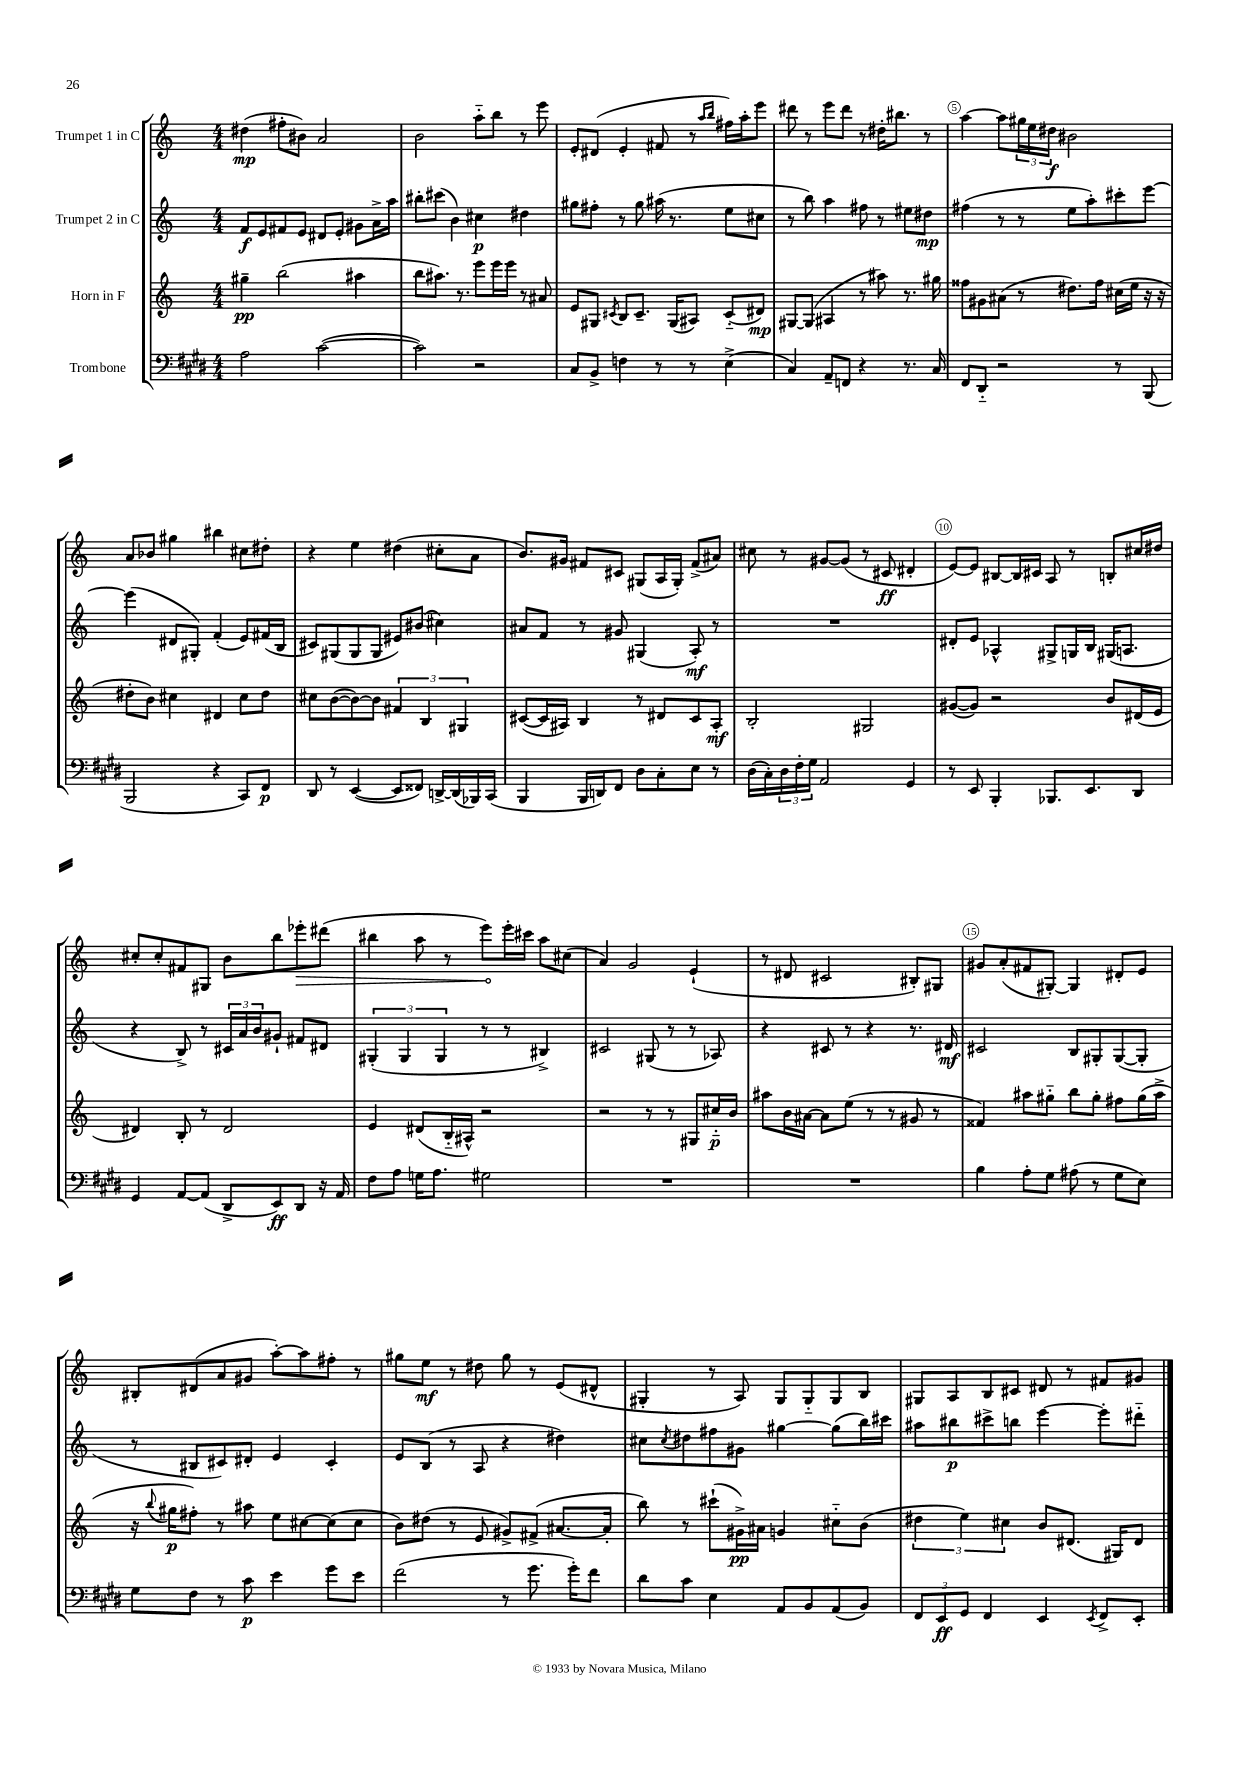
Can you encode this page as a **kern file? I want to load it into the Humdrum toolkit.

**kern	**kern	**kern	**kern
*staff4	*staff3	*staff2	*staff1
*clefF4	*clefG2	*clefG2	*clefG2
*k[f#c#g#d#]	*k[]	*k[]	*k[]
*M4/4	*M4/4	*M4/4	*M4/4
2A	4gg#~	8f	(4dd#
.	.	8e	.
.	(2bb	8f#	8ff#'
.	.	8e	8b#)
([2c#	.	8d#	2a
.	.	8e'	.
.	4aa#	8g#	.
.	.	16a^	.
.	.	16aa	.
=	=	=	=
2c#])	8bb	8bb#'	2b
.	8.aa#)	(8ccc#	.
.	.	4b)	.
.	8.r	.	.
2r	8eee	4cc#	8aa'~
.	16eee	.	8bb
.	16eee	.	.
.	8r	4dd#	8r
.	8a#	.	8eee
=	=	=	=
8C#	8e	8gg#	8e'
8BB^	8G#	8ff#'	(8d#
.	8qc#	.	.
4F	8B	8r	4e'
.	8.c#~	8gg#	.
8r	.	(16aa#	8f#
.	(16G#	8.r	.
8r	8A#)	.	8r
.	.	.	16qqaa
.	.	.	16qqbb
(4E^	(8c#'~	8ee	16ff#)
.	.	.	16aa'
.	8d#)	8cc#	8eee
=	=	=	=
4C#)	[8G#	8r	8ddd#
.	(8G#]	8bb)	8r
8AA~	4A#	4aa	8eee
8FF	.	.	8ddd#
4r	8r	8ff#	8r
.	8aa#)	8r	16dd#'
.	.	.	8.bb#
8.r	8.r	8ee#	.
.	.	8dd#	8r
16C#	16gg#	.	.
=	=	=	=
8FF#	8ff##	(4ff#	[4aa
8DD#'~	8g#	.	.
2r	(8a#	8r	8aa]
.	8r	8r	24gg#
.	.	.	24ee
.	.	.	24dd#
.	8.dd#)	8ee	2b#
.	.	8aa')	.
.	16ff##	.	.
8r	(16cc#	8ccc#'	.
.	16ee	.	.
(8BBB	16r	[8eee	.
.	16r	.	.
=	=	=	=
2BBB	8dd#'	(4eee]	8a
.	8b)	.	8b-
.	4cc#	8d#	4gg#
.	.	8G#')	.
4r	4d#	(4f'	4bb#
8CC#)	8cc#	8e)	8cc#
8FF#	8dd#	(16f#	8dd#'
.	.	16B	.
=	=	=	=
8DD#	8cc#	8c#)	4r
8r	([8b	(8G#	.
([4EE	8b_)	8G#	4ee
.	8b]	8G#	.
8EE]	6f#	8e#)	(4dd#
8FF##)	.	(8b#	.
.	6B	.	.
[16DD^	.	4cc#)	8cc#'
(16DD]	.	.	.
.	6G#	.	.
16BBB-)	.	.	8a
(16CC#	.	.	.
=	=	=	=
4BBB	([8c#	8a#	8.b)
.	16c#]	8f	.
.	16A#)	.	16g#
16BBB	4B	8r	8f#
16DD)	.	.	.
8FF#	.	8g#	8c#
8D#	8r	(4G#	(8G#
8C#'	8d#	.	16A
.	.	.	16G#')
8E	8c#	8A')	(8f#^
8r	8A#'	8r	8a#)
=	=	=	=
(16D#	2B'	1r	8cc#
16C#')	.	.	.
24D#	.	.	8r
24F#'	.	.	.
24G#	.	.	.
2AA	.	.	[8g#
.	.	.	(8g#]
.	2G#	.	8r
.	.	.	8c#
4GG#	.	.	4d#'
=	=	=	=
8r	([8g#	8d#'	[8e)
8EE	8g#])	8e	8e]
4BBB'	2r	4A-^^	[8B#
.	.	.	16B#]
.	.	.	16c#
8.BBB-	.	8G#^	8A
.	.	16G	8r
8.EE	.	16B	.
.	8b	(16G#	8B'
.	.	8.A	.
8DD#	(16d#	.	16cc#
.	16e	.	16dd#
=	=	=	=
4GG#	4d#)	4r	8cc#'
.	.	.	8cc#'
[8AA	8B'	8B^)	8f#
(8AA]	8r	8r	8G#
8DD#^	2d#	24c#	8b
.	.	24a	.
.	.	24b	.
8EE)	.	8g#`	8bb
8DD#	.	8f#	8eee-'
16r	.	8d#	(8ddd#
16AA	.	.	.
=	=	=	=
8F#	4e	(6G#'	4bb#
8A	.	.	.
.	.	6G#	.
16G	(8d#	.	8aa
8.A	.	.	.
.	.	6G#	.
.	16B'~	.	8r
.	16A#^^)	.	.
2G#	2r	8r	8eee)
.	.	8r	16eee'
.	.	.	16ccc#
.	.	4B#^)	8aa
.	.	.	(8cc#
=	=	=	=
1r	2r	2c#	4a)
.	.	.	2g
.	8r	(8G#	.
.	8r	8r	.
.	8G#	8r	(4e`
.	16cc#'~	8A-)	.
.	16b	.	.
=	=	=	=
1r	8aa#	4r	8r
.	16b	.	8d#
.	[16a#	.	.
.	8a#]	8c#	2c#
.	(8ee	8r	.
.	8r	4r	.
.	8r	.	.
.	8g#	8.r	8B#')
.	8r	.	8G#
.	.	16d#	.
=	=	=	=
4B	4f##)	2c#	8g#
.	.	.	(8a'
8A'	8aa#	.	8f#
8G#	8gg#'~	.	[8G#')
(8A#	8bb	8B	4G#]
8r	8gg#'	8G#'	.
8G#	8ff#	([8G#	8d#'
8E)	(16gg#	8G#']	8e
.	16aa#^	.	.
=	=	=	=
8G#	16r	8r	8B#'
.	8qqbb	.	.
.	16gg#	.	.
8F#	8ff#')	8B#	(8d#
8r	8r	8c#)	8a
8c#	8aa#	8d#'	8g#
4e	8ee	4e	[8aa')
.	[8cc#	.	8aa]
8g#	(8cc#]	4c#'	8ff#'
8e	8cc#	.	8r
=	=	=	=
(2f#	8b)	8e	8gg#
.	(8dd#	(8B	8ee
.	8r	8r	8r
.	8e	8A	8dd#
8r	8g#^)	4r	8gg#
8.g#	(8f#^	.	8r
.	[8.a#	4dd#)	(8e
16g#')	.	.	.
8f#	.	.	8d#^^
.	16a#']	.	.
=	=	=	=
8d#	8bb)	8cc#	4G#'
.	.	8qcc#	.
8c#	8r	8dd#	.
4E	(8ccc#`	8ff#	8r
.	16g#^)	8g#	8A)
.	16a#	.	.
8AA	4g	[4gg#	8G#
8BB	.	.	8G#'~
(8AA	8cc#'~	(8gg#]	8G#
8BB)	(8b	16bb)	8B
.	.	16ccc#	.
=	=	=	=
12FF#	6dd#	8aa#	8G#
12EE	.	.	.
.	.	8bb#	8A
12GG#	6ee)	.	.
4FF#	.	8ccc#^	8B
.	6cc#	.	.
.	.	8bb	8c#
4EE	8b	[4eee	8d#
.	(8.d#	.	8r
8qEE	.	.	.
8FF#^	.	8eee']	8f#
.	16G#)	.	.
8EE'	8d#	8ddd#'~	8g#
==	==	==	==
*-	*-	*-	*-
